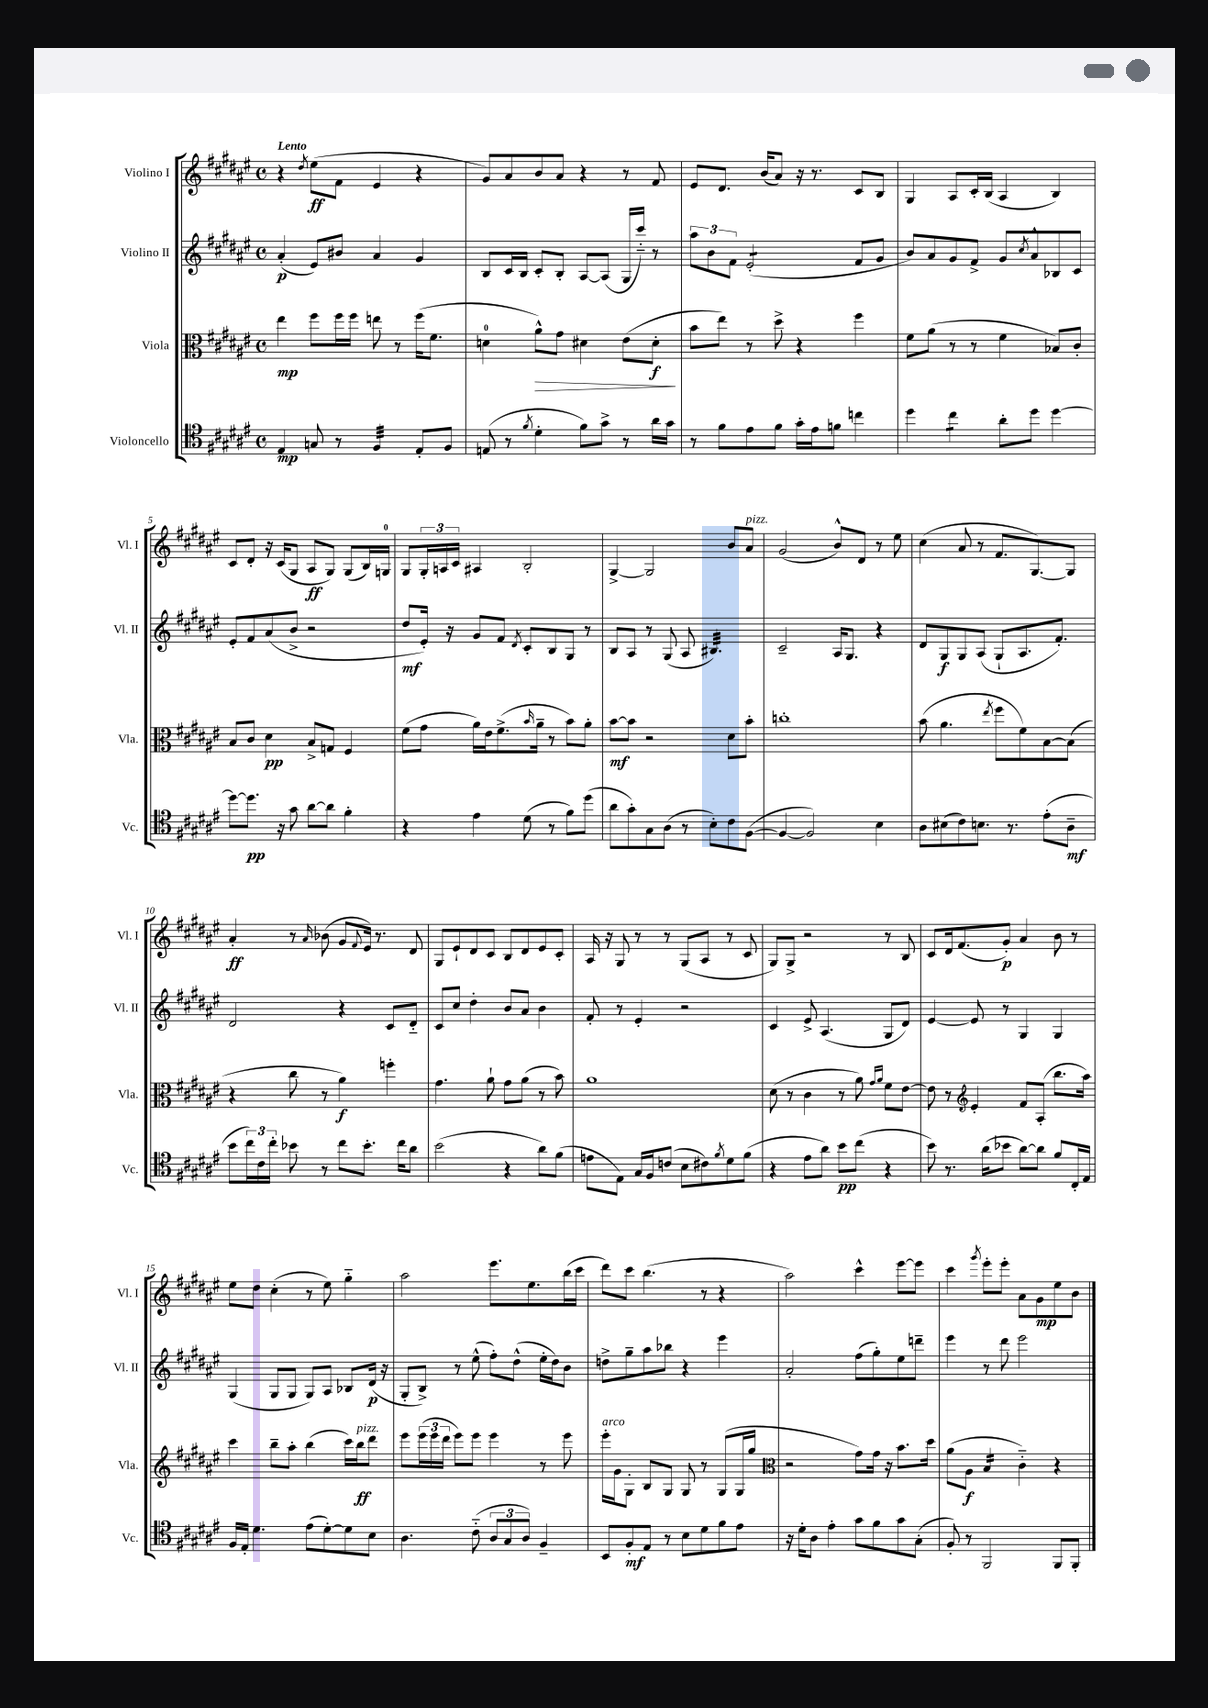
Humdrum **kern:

**kern	**kern	**kern	**kern
*staff4	*staff3	*staff2	*staff1
*clefC4	*clefC3	*clefG2	*clefG2
*k[f#c#g#d#a#e#]	*k[f#c#g#d#a#e#]	*k[f#c#g#d#a#e#]	*k[f#c#g#d#a#e#]
*M4/4	*M4/4	*M4/4	*M4/4
*met(c)	*met(c)	*met(c)	*met(c)
4E#	4ee#	(4a#'	4r
.	.	.	8qdd#
8G	8ff#	8e#)	(8ee#
8r	16ff#	8b#	8f#
.	16ff#	.	.
4F#	8ee	4a#	4e#
.	8r	.	.
8E#'	(16ff#	4g#	4r
.	8.f#	.	.
8F#	.	.	.
=	=	=	=
(8E	4d	8B	8g#)
8r	.	16c#	8a#
.	.	16B	.
8qf#	.	.	.
4d#'	8a#^^)	8c#'	8b
.	8g#	8B'	8a#
8f#)	4d#	[8A#	4r
8g#^	.	(8A#]	.
8r	(8e#	16G#	8r
.	.	16ccc#'~)	.
16a#	8d#'	8r	8f#
16g#	.	.	.
=	=	=	=
8r	8b	12aa#	8e#
.	.	12b	.
8f#	8ee#)	.	8.d#
.	.	12f#	.
8e#	8r	(2e#'	.
.	.	.	(16b
8f#	8dd#^	.	8a#)
16g#'	4r	.	16r
16e#	.	.	8.r
8f	.	.	.
4cc	4ff#	8f#	8c#
.	.	8g#	8B
=	=	=	=
4dd#	8f#	8b)	4G#
.	(8a#	8a#	.
4cc#	8r	8g#	8A#
.	8r	8f#^	16c#'
.	.	.	(16B
8a#'	4f#	8g#	4A#
.	.	8qcc#	.
8dd#	.	8a#^^	.
[4dd#	8B-)	8B-	4B)
.	8c#'	8c#	.
=	=	=	=
8dd#_	8B	8e#'	8c#
8.dd#]	8c#	8f#	8d#'
.	4d#	(8a#	16r
16r	.	.	(16c#
8g#	.	8b^	8G#
[8a#	8B^	2r	8A#
8a#]	8G	.	8G#)
4f#'	4F#	.	(8G#
.	.	.	16B)
.	.	.	16G
=	=	=	=
4r	(8f#	8dd#	8G#
.	8g#	16e#')	24G#'
.	.	.	24A
.	.	16r	.
.	.	.	24c#
4e#	16a#)	8g#	4A#
.	16e#	.	.
.	(8.f#^	8f#	.
.	.	8qd#	.
(8d#	.	8c#'	2B'
.	16qqb	.	.
.	16a#~	.	.
8r	8r	8B	.
8f#)	8b)	8G#	.
(8dd#	8a#'	8r	.
=	=	=	=
8a#	[8b	8B	[4G#^
8g#')	8b]	8A#	.
8G#	2r	8r	2G#]
(8A#	.	(8G#	.
8r	.	8A#	.
8B')	.	4.B#)	.
8c#	8d#	.	8b
([8F#	8b'	.	8a#
=	=	=	=
4F#_	1cc'	2c#~	(2g#
2F#])	.	.	.
.	.	16A#	8b^^)
.	.	8.G#	.
.	.	.	8d#
4B	.	4r	8r
.	.	.	8ee#
=	=	=	=
8A#	(8b	8d#	(4cc#
(8B#	4.a#	8G#	.
8c#)	.	8G#	8a#
8.B	.	(8A#	8r
.	8qee#	.	.
.	8ff#	8G#`	8.f#
8.r	.	.	.
.	8f#)	8.A#	.
.	.	.	[8.G#)
(8e#'	[8B	.	.
.	.	8.f#')	.
8A#~	(8B]	.	8G#]
=	=	=	=
8b	4r	2d#	4a#'
24cc#)	.	.	.
24c#	.	.	.
24cc#'	.	.	.
8b-	8cc#	.	8r
.	.	.	16qqa#
8r	8r	.	(8b-
8cc#	4a#)	4r	8g#
.	.	.	8qqf#
8.b-'	.	.	16e#)
.	.	.	8.r
.	4ff'	8c#	.
16cc#	.	.	.
8a#	.	8d#'~	8d#
=	=	=	=
(2b	4.g#	8c#	8G#
.	.	8cc#	8e#`
.	.	4dd#'	8d#
.	8a#`	.	8c#
4r	8g#	8b	8B
.	(8a#	8a#	8d#
8a#)	8r	4b	8e#
(8f#	8b)	.	8c#'
=	=	=	=
8e	1a#	8f#'	16A#
.	.	.	16r
8E#)	.	8r	8G#
16G#	.	4e#'	8r
16F#	.	.	.
(8c	.	.	8r
8B	.	2r	(8G#
8c#)	.	.	8A#
8qf#	.	.	.
8d#	.	.	8r
(8f#	.	.	8c#
=	=	=	=
4r	(8d#	4c#	8G#)
.	8r	.	8G#^
8e#	4c#	8e#^	2r
8a#)	.	(4.A#	.
8b	8r	.	.
(8cc#	8a#)	.	.
.	16qqg#	.	.
.	16qqa#	.	.
4r	8f#	8G#	8r
.	[8e#	8d#)	8B
=	=	=	=
8b)	8e#]	[4e#	8c#
8.r	8r	.	16d#
.	.	.	(8.f#
*	*clefG2	*	*
.	4e#'	8e#]	.
(16a#	.	.	.
8b-	.	8r	8g#')
[8a#)	8f#	4G#	4a#
8a#]	(8A#'	.	.
8f#	8.bb	4G#	8b
16C#'	.	.	8r
16E#	16aa#)	.	.
=	=	=	=
16F#	4ccc#	(4G#	8ee#
16E#'	.	.	.
4.d#	.	.	8dd#
.	8bb~	8G#	(4cc#'
.	8aa#'	8G#	.
(8e#	(4bb	8G#)	8r
[8d#')	.	8A#	8ee#)
8d#]	16ccc#)	8B-	4gg#'~
.	16bb	.	.
8B	8ddd#	(16d#	.
.	.	16r	.
=	=	=	=
4.A#	8eee#	8G#'	2aa#
.	(24eee#	8B^)	.
.	24eee#	.	.
.	24ddd#	.	.
.	8eee#)	8r	.
(8c#'~	8eee#	(8ee#^^	.
12A#	4eee#	8ff#')	8.eee#
12G#	.	.	.
.	.	(8dd#^^	.
12A#)	.	.	.
.	.	.	8.ee#
4F#~	8r	16ee#'	.
.	.	16dd#)	.
.	8eee#	8b	(16bb
.	.	.	16ccc#
=	=	=	=
8BB	16eee#'	8dd^	8ddd#)
.	16g#	.	.
8F#'	8G#'	8gg#~	8ccc#
8E#	8B	8aa#	(4.bb
8r	8G#	8bb-	.
8B	8G#	4r	.
8d#	8r	.	8r
8f#	(8G#	4eee#	4r
8e#	16G#	.	.
.	16gg#	.	.
=	=	=	=
*	*clefC3	*	*
16r	2r	2a#'	2aa#)
16d#'	.	.	.
8A#	.	.	.
4e#'	.	.	.
8g#	8g#)	(8ff#	4ccc#^^
8f#	16g#	8gg#')	.
.	16r	.	.
8g#	8.b	8ee#	[8eee#
(8G#'	.	8ddd~	8eee#]
.	16dd#	.	.
=	=	=	=
8F#')	(8a#	4eee#	4ccc#
8r	8A#	.	.
.	.	.	8qggg#
2FF#	4B	8r	8eee#'
.	.	8ddd#	8eee#'
.	4c#'~)	2eee#	8a#
.	.	.	8g#
8FF#	4r	.	8ee#
8FF#'	.	.	8b
==	==	==	==
*-	*-	*-	*-
